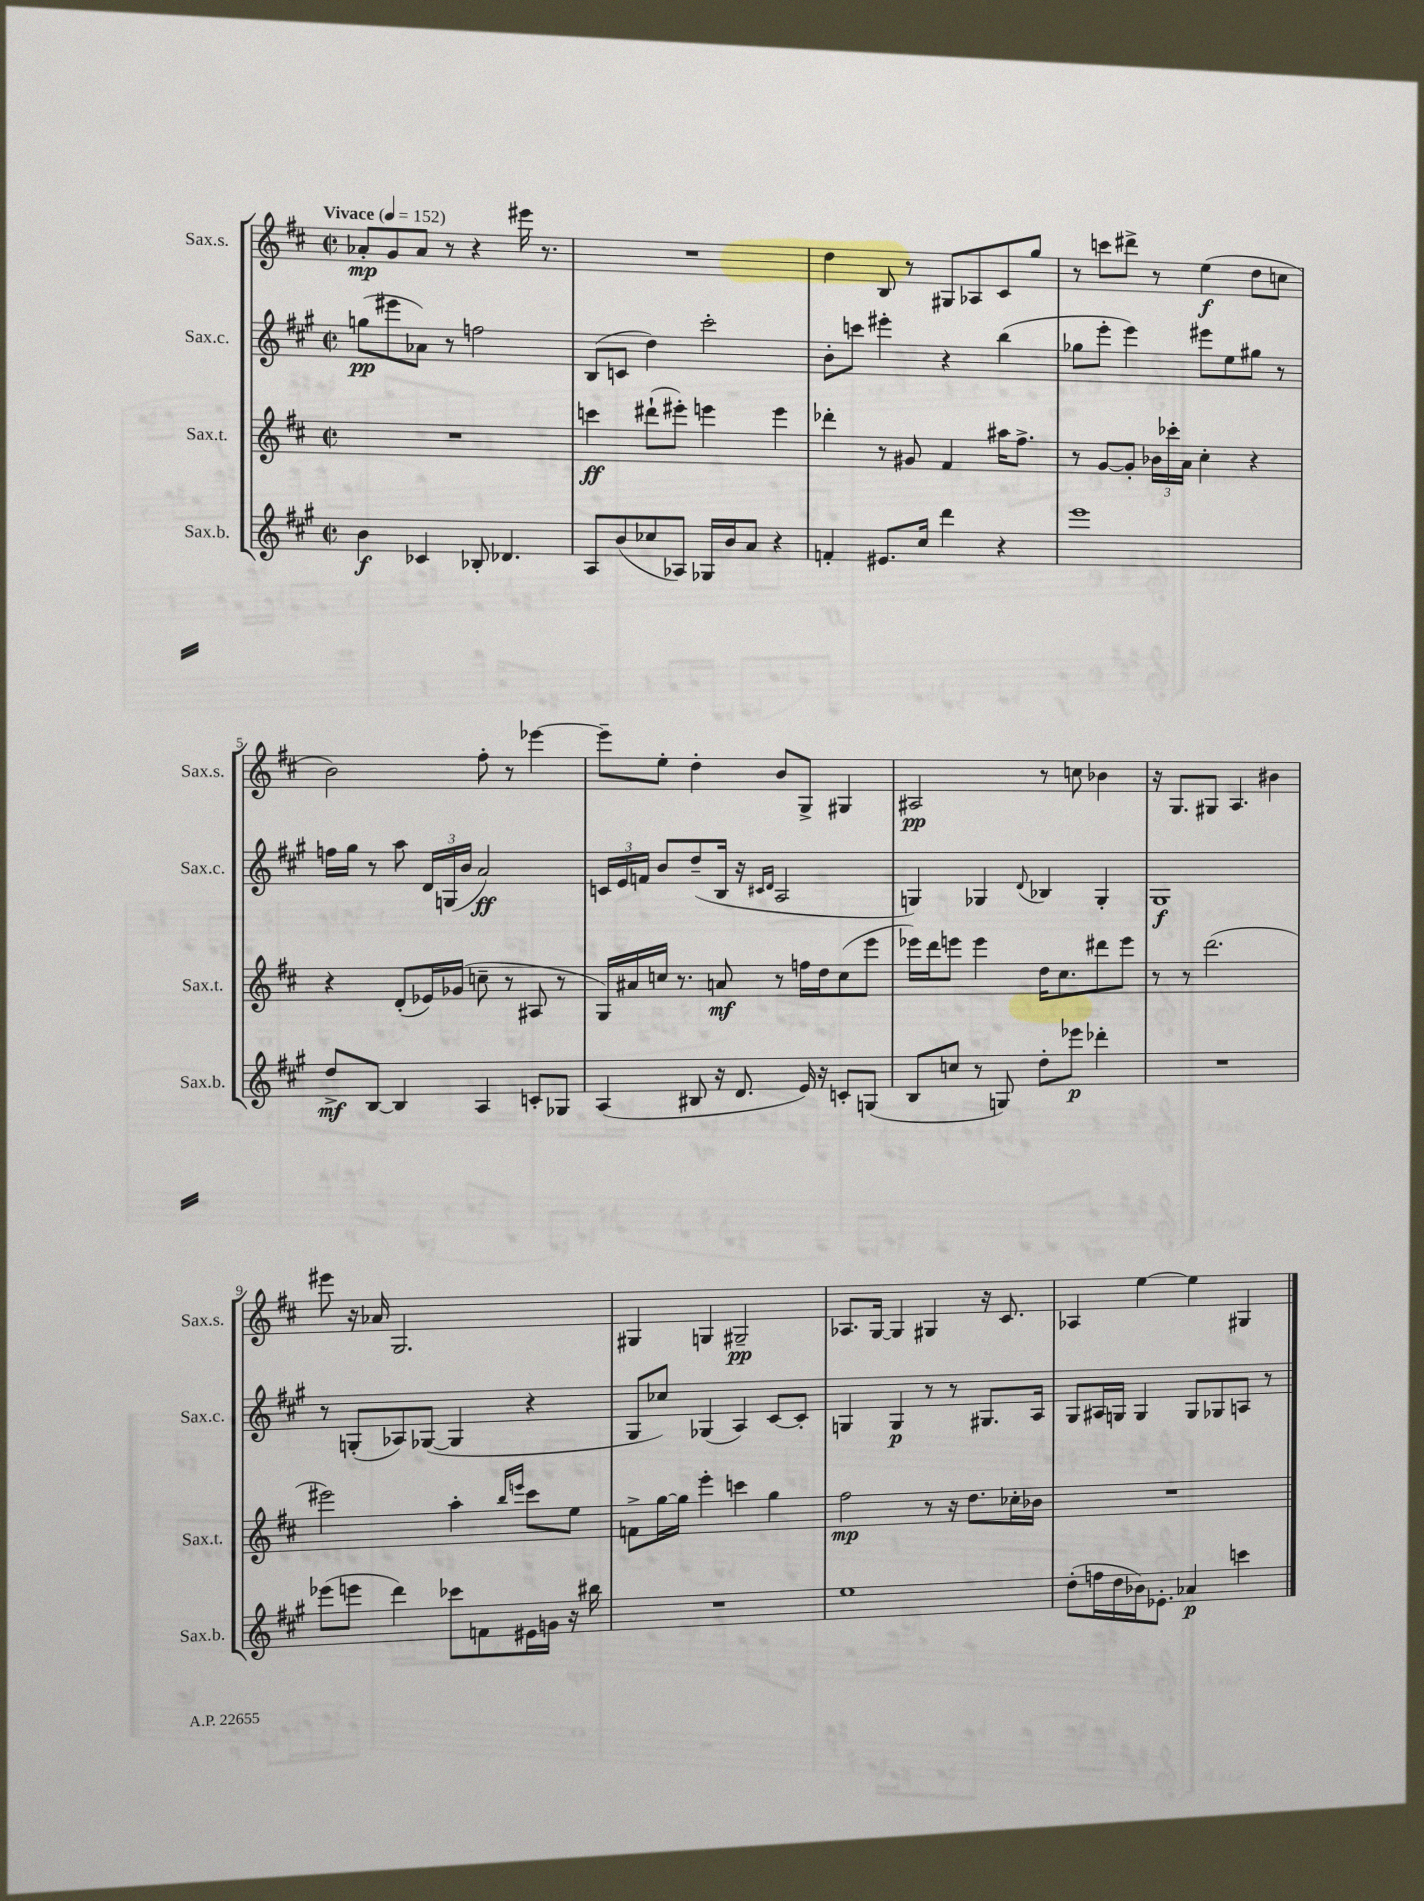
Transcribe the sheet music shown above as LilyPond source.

<<
\new StaffGroup <<
\new Staff = "s0" \with { instrumentName = "Sax.s." shortInstrumentName = "Sax.s." } {
    \clef treble \key d \major \defaultTimeSignature \time 2/2 \tempo "Vivace" 4 = 152
    \autoBeamOff aes'8[-.\mp g'8 aes'8] r8 r4 eis'''16 r8. |
    R1 |
    d''4 b8 r8 gis8[ aes8 cis'8 g''8] |
    r8 c'''8[ dis'''8]-> r8 e''4\f( d''8[ c''8] |
    b'2) fis''8-. r8 ees'''4~ |
    ees'''8[-- e''8]-. d''4-. b'8[ g8]-> gis4 |
    ais2\pp r8 c''8 bes'4 |
    r16 g8.[ gis8] a4. bis'4 |
    eis'''8 r16 aes'16 g2. |
    gis4 g4 gis2--\pp |
    aes8.[ g16]~ g4 gis4 r16 cis'8. |
    aes4 e''4~ e''4 gis4 \bar "|." |
}
\new Staff = "s1" \with { instrumentName = "Sax.c." shortInstrumentName = "Sax.c." } {
    \clef treble \key a \major \defaultTimeSignature \time 2/2
    \autoBeamOff g''8[\pp( eis'''8 aes'8]) r8 f''2 |
    b8[( c'8] d''4) cis'''2-. |
    b'8[-. c'''8] eis'''4-. r4 b''4( |
    ges''8[ e'''8]-. e'''4) eis'''8[ e''8 gis''8] r8 |
    f''16[ gis''16] r8 a''8 \tuplet 3/2 { d'16[ g16( b'16] } a'2\ff) |
    \tuplet 3/2 { c'16[ e'16 f'16] } b'8[ d''8--( b16] r16 \grace { cis'16[ d'16] } a2 |
    g4) ges4 \appoggiatura { d'8 } bes4 ges4-. |
    gis1\f |
    r8 g8[-.( aes8) ges8]~( ges4 r4 |
    gis8[ ces''8]) ges4( a4) cis'8[~ cis'8]-. |
    g4 g4\p r8 r8 gis8.[ a16] |
    gis8[ ais16 g16] g4 g8[ ges8 a8] r8 \bar "|." |
}
\new Staff = "s2" \with { instrumentName = "Sax.t." shortInstrumentName = "Sax.t." } {
    \clef treble \key d \major \defaultTimeSignature \time 2/2
    \autoBeamOff R1 |
    c'''4\ff dis'''8[-!( eis'''8]-.) e'''4 e'''4 |
    des'''4-. r8 gis'8 fis'4 ais''16[ fis''8.]-> |
    r8 g'8[~ g'8]-. \tuplet 3/2 { bes'16[ ces'''16-. a'16] } cis''4-. r4 |
    r4 d'8[-.( ees'16) ges'16]( c''8-- r8 ais8 r8 |
    g16[) ais'16 c''16] r8. a'8\mf r8 f''16[ d''16 c''8( e'''8] |
    ees'''16[) d'''16 e'''8] e'''4 d''16[ cis''8. dis'''8 e'''8] |
    r8 r8 d'''2.( |
    eis'''2) a''4-. \grace { b''16[ e'''16] } cis'''8[ e''8] |
    f'8[-> g''16~ g''16] e'''4-. c'''4 g''4 |
    fis''2\mp r8 r16 d''8.[ ces''16-. bes'16] |
    R1 \bar "|." |
}
\new Staff = "s3" \with { instrumentName = "Sax.b." shortInstrumentName = "Sax.b." } {
    \clef treble \key a \major \defaultTimeSignature \time 2/2
    \autoBeamOff b'4\f ces'4 bes8-. des'4. |
    a8[ b'8( ces''8 aes8]) ges16[ b'16 a'8] r4 |
    f'4-. eis'8.[ cis''16] d'''4 r4 |
    e'''1 |
    d''8[->\mf b8]~ b4 a4 c'8[-. ges8] |
    a4( bis8 r16 d'8. e'16) r16 c'8[-. g8]( |
    b8[ c''8] r8 g8) d''8[-. ees'''8]\p des'''4-. |
    R1 |
    ees'''8[( e'''8] d'''4) ces'''8[ f'8 eis'16 g'16] r16 bis''16 |
    R1 |
    e''1 |
    d''8[-.( f''16 d''16 bes'16) ees'8.]-. aes'4\p c'''4 \bar "|." |
}
>>
>>
